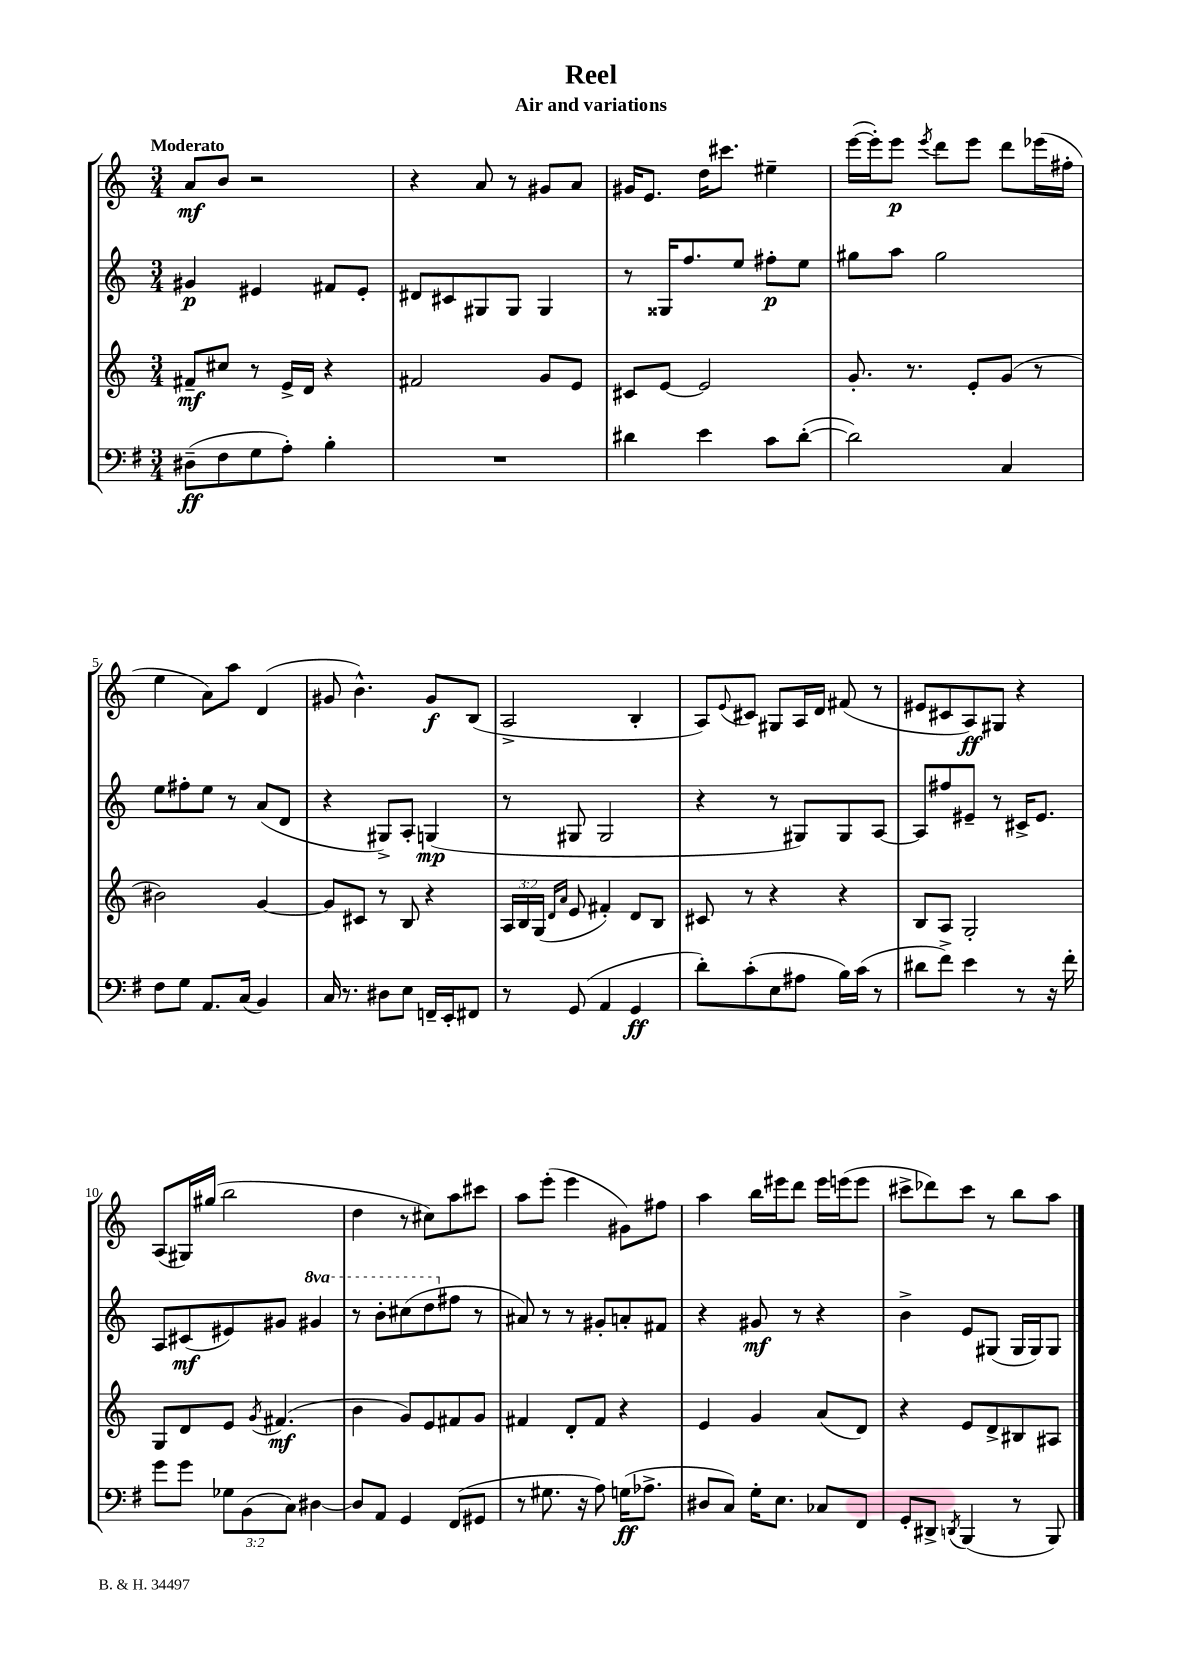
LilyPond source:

\header { title = "Reel" subtitle = "Air and variations" }
<<
\new StaffGroup <<
\new Staff = "s0" {
    \clef treble \key c \major \numericTimeSignature \time 3/4 \tempo "Moderato"
    a'8\mf b'8 r2 |
    r4 a'8 r8 gis'8 a'8 |
    gis'16 e'8. d''16 cis'''8. eis''4-- |
    e'''16~( e'''16-.) e'''8\p \acciaccatura { e'''8 } d'''8 e'''8 d'''8 ees'''16( fis''16-. |
    e''4 a'8) a''8 d'4( |
    gis'8 b'4.-^) gis'8\f b8( |
    a2-> b4-. |
    a8) \appoggiatura { e'8 } cis'8 gis8 a16 d'16 fis'8( r8 |
    eis'8 cis'8 a8\ff) gis8 r4 |
    a8( gis16) gis''16( b''2 |
    d''4 r8 cis''8) a''8 cis'''8 |
    a''8 e'''8-.( e'''4 gis'8) fis''8 |
    a''4 b''16 eis'''16 d'''8 eis'''16 e'''16( e'''8 |
    cis'''8-> des'''8) cis'''8 r8 b''8 a''8 \bar "|." |
}
\new Staff = "s1" {
    \clef treble \key c \major \numericTimeSignature \time 3/4 \set Staff.ottavationMarkups = #ottavation-simple-ordinals
    gis'4\p eis'4 fis'8 eis'8-. |
    dis'8 cis'8 gis8 gis8 gis4 |
    r8 gisis16 f''8. e''8 fis''8-.\p e''8 |
    gis''8 a''8 gis''2 |
    e''8 fis''8-. e''8 r8 a'8( d'8 |
    r4 gis8->) a8-. g4\mp( |
    r8 gis8 gis2 |
    r4 r8 gis8) gis8 a8~ |
    a8 fis''8 eis'8-- r8 cis'16-> eis'8. |
    a8 cis'8\mf( eis'8) gis'8 \ottava #1 gis''4 |
    r8 b''8-. cis'''8( d'''8 \ottava #0 fis''8 r8 |
    ais'8) r8 r8 gis'8-. a'8-. fis'8 |
    r4 gis'8\mf r8 r4 |
    b'4-> e'8 gis8( gis16 gis16) gis8 \bar "|." |
}
\new Staff = "s2" {
    \clef treble \key c \major \numericTimeSignature \time 3/4 \override Staff.TupletNumber.text = #tuplet-number::calc-fraction-text
    fis'8--\mf cis''8 r8 e'16-> d'16 r4 |
    fis'2 g'8 e'8 |
    cis'8 e'8~ e'2 |
    g'8.-. r8. e'8-. g'8( r8 |
    bis'2) g'4~ |
    g'8 cis'8 r8 b8 r4 |
    \tuplet 3/2 { a16 b16 g16( } \grace { d'16 a'16 } e'8 fis'4-.) d'8 b8 |
    cis'8 r8 r4 r4 |
    b8 a8 g2-. |
    g8 d'8 e'8 \acciaccatura { g'8 } fis'4.\mf( |
    b'4 g'8) e'8 fis'8 g'8 |
    fis'4 d'8-. fis'8 r4 |
    e'4 g'4 a'8( d'8) |
    r4 e'8 d'8-> bis8 ais8 \bar "|." |
}
\new Staff = "s3" {
    \clef bass \key g \major \numericTimeSignature \time 3/4 \override Staff.TupletNumber.text = #tuplet-number::calc-fraction-text
    dis8--\ff( fis8 g8 a8-.) b4-. |
    R2. |
    dis'4 e'4 c'8 dis'8~-.( |
    dis'2) c4 |
    fis8 g8 a,8. c16( b,4) |
    c16 r8. dis8 e8 f,16-- e,16-. fis,8 |
    r8 g,8( a,4 g,4\ff |
    d'8-.) c'8-.( e8 ais8 b16) c'16( r8 |
    dis'8 fis'8->) e'4 r8 r16 fis'16-. |
    g'8 g'8 \tuplet 3/2 { ges8 b,8( c8) } dis4~ |
    dis8 a,8 g,4 fis,8( gis,8 |
    r8 gis8. r16 a8) g16\ff( aes8.-> |
    dis8 c8) g16-. e8. ces8 fis,8 |
    g,8-. dis,8-> \acciaccatura { d,8 } b,,4( r8 b,,8) \bar "|." |
}
>>
>>
